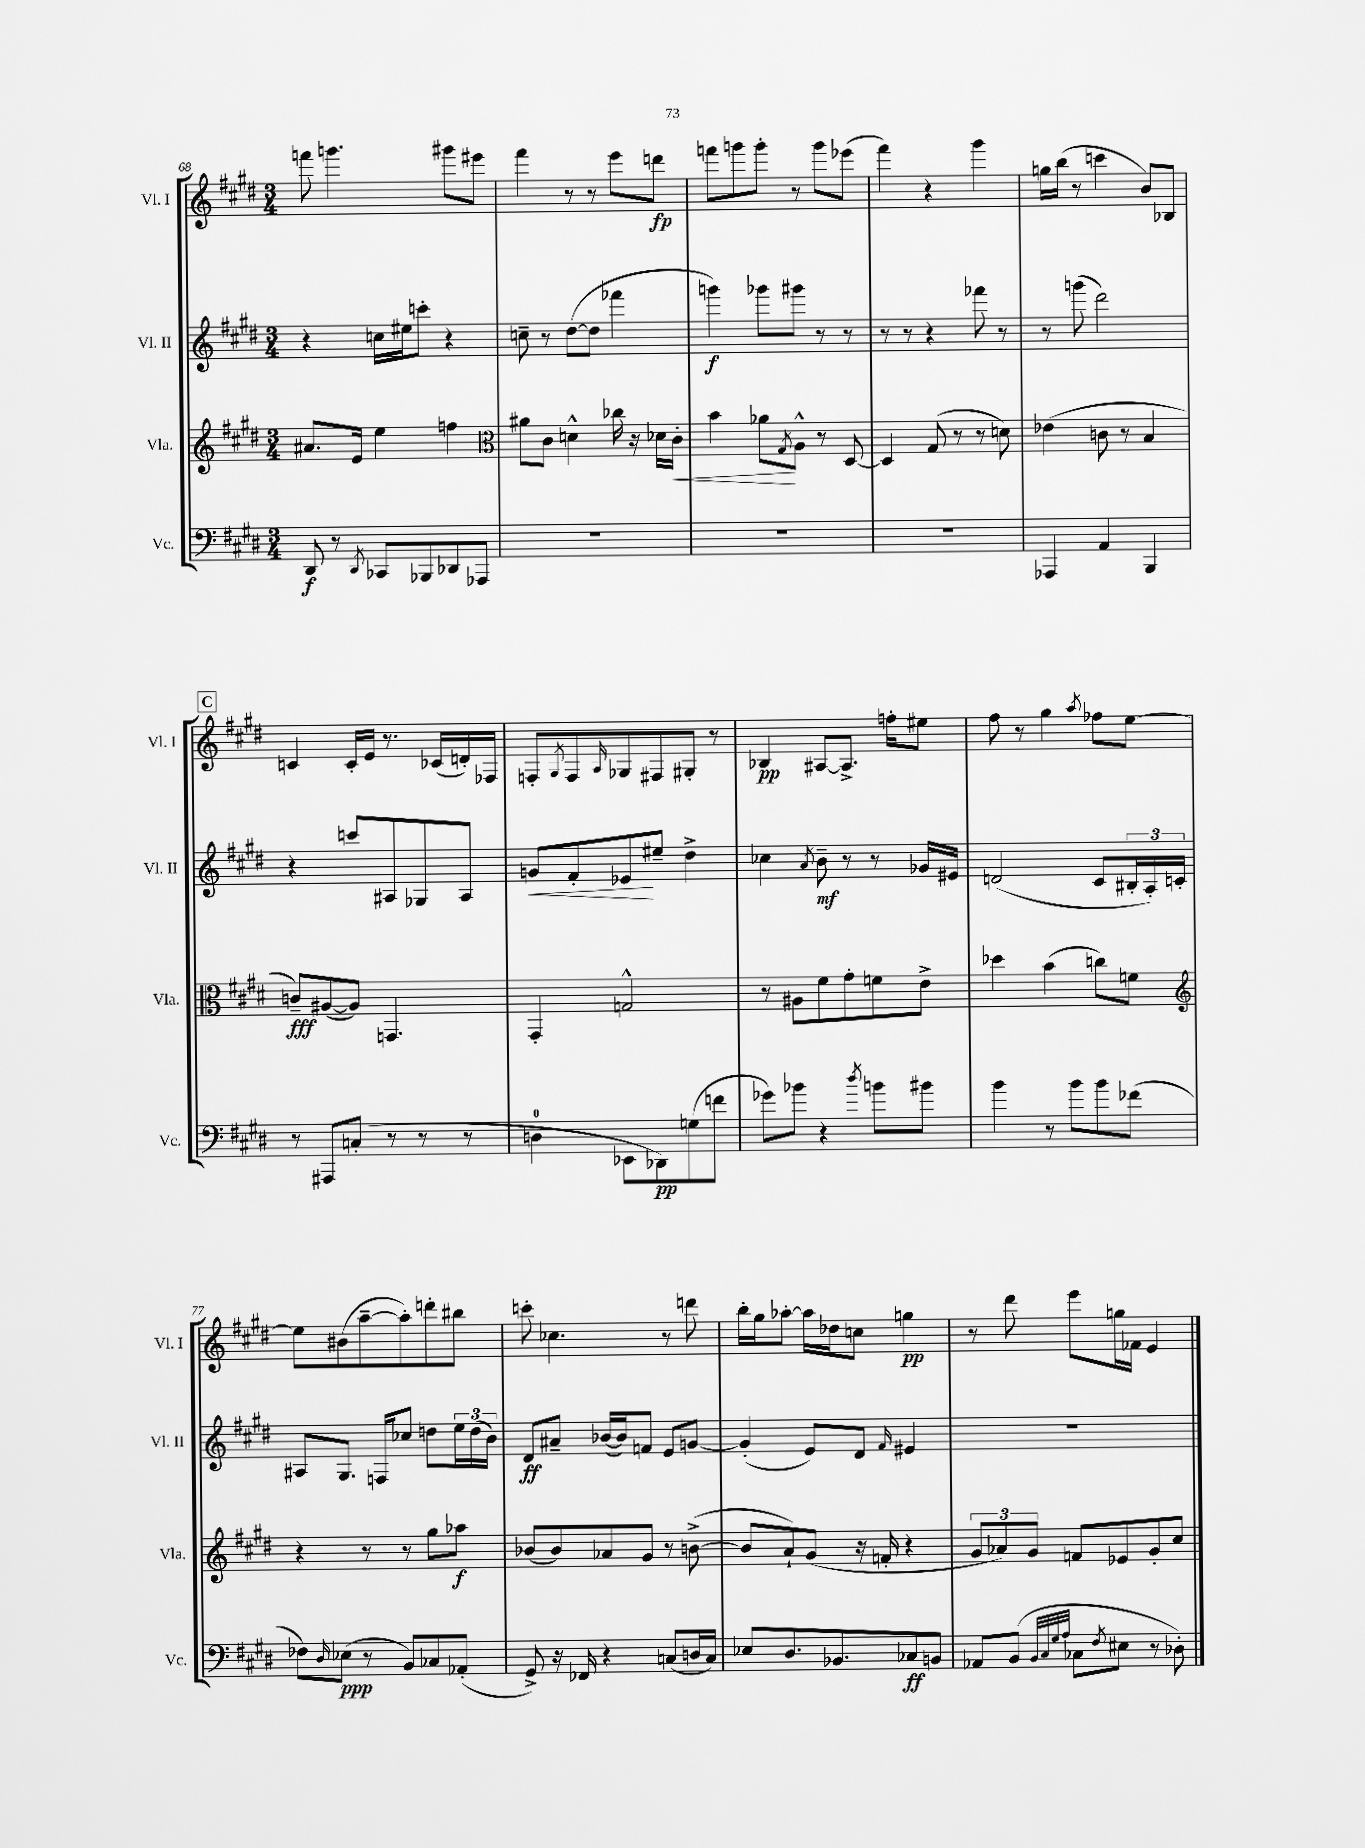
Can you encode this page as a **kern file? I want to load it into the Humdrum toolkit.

**kern	**dynam	**kern	**dynam	**kern	**dynam	**kern	**dynam
*part4	*part4	*part3	*part3	*part2	*part2	*part1	*part1
*staff4	*staff4	*staff3	*staff3	*staff2	*staff2	*staff1	*staff1
*I"Vc.	*	*I"Vla.	*	*I"Vl. II	*	*I"Vl. I	*
*I'Vc.	*	*I'Vla.	*	*I'Vl. II	*	*I'Vl. I	*
*clefF4	*	*clefG2	*	*clefG2	*	*clefG2	*
*k[f#c#g#d#]	*	*k[f#c#g#d#]	*	*k[f#c#g#d#]	*	*k[f#c#g#d#]	*
*M3/4	*	*M3/4	*	*M3/4	*	*M3/4	*
=68	=68	=68	=68	=68	=68	=68	=68
8DD#/	f	8.a#X/L	.	4r	.	8fffn\	.
8r	.	.	.	.	.	4.gggn\	.
.	.	16e/Jk	.	.	.	.	.
8qDD#/	.	.	.	.	.	.	.
8CC-X/L	.	4ee\	.	16ccn\LL	.	.	.
.	.	.	.	16ee#X\J	.	.	.
8BBB-X/	.	.	.	8cccn'\J	.	.	.
8DD-X/	.	4ffn\	.	4r	.	8ggg#X\L	.
8AAA-X/J	.	.	.	.	.	8eee#X\J	.
=69	=69	=69	=69	=69	=69	=69	=69
*	*	*clefC3	*	*	*	*	*
2.r	.	8a#X\L	.	8ccn~\	.	4fff#\	.
.	.	8c#\J	.	8r	.	.	.
.	.	4dn^^\	.	([8dd#\L	.	8r	.
.	.	.	.	8dd#\J]	.	8r	.
.	.	16cc-X\	.	4fff-X\	.	8eee\L	.
.	.	16r	.	.	.	.	.
.	.	16d-X\LL	.	.	.	8dddn\J	fp
!	!	!	!LO:HP:b	!	!	!	!
.	.	16c#'\JJ	<	.	.	.	.
=70	=70	=70	=70	=70	=70	=70	=70
2.r	.	4b\	.	4gggn\)	f	8fffn\L	.
.	.	.	.	.	.	8gggn\	.
.	.	8a-X\L	.	8ggg-X\L	.	8ggg'\J	.
.	.	8qG#/	.	.	.	.	.
.	.	8A^^\J	[	8ggg#X\J	.	8r	.
.	.	8r	.	8r	.	8ggg\L	.
.	.	[8D#/	.	8r	.	(8eee-X\J	.
=71	=71	=71	=71	=71	=71	=71	=71
2.r	.	4D#/]	.	8r	.	4fff#\)	.
.	.	.	.	8r	.	.	.
.	.	(8G#/	.	4r	.	4r	.
.	.	8r	.	.	.	.	.
.	.	8r	.	8fff-X\	.	4ggg#\	.
.	.	8dn\)	.	8r	.	.	.
=72	=72	=72	=72	=72	=72	=72	=72
4AAA-X/	.	(4e-X\	.	8r	.	16ggn\LL	.
.	.	.	.	.	.	(16bb\JJ	.
.	.	.	.	(8gggn\	.	8r	.
4AA/	.	8cn\	.	2ddd#\)	.	4cccn\	.
.	.	8r	.	.	.	.	.
4BBB/	.	4B/	.	.	.	8b/L)	.
.	.	.	.	.	.	8B-X/J	.
!!LO:LB:g=z
!!LO:REH:place=s1:t=C
=73	=73	=73	=73	=73	=73	=73	=73
8r	.	8cn~/L)	fff	4r	.	4cn/	.
8AAA#X/L	.	([8A#X/	.	.	.	.	.
(8Cn'/J	.	8A#/J])	.	8cccn/L	.	16c'/LL	.
.	.	.	.	.	.	16e/JJ	.
8r	.	4.GGn/	.	8A#X/	.	8.r	.
8r	.	.	.	8G-X/	.	.	.
.	.	.	.	.	.	(16c-X/LL	.
8r	.	.	.	8A#/J	.	16dn'/)	.
.	.	.	.	.	.	16F-X/JJ	.
=74	=74	=74	=74	=74	=74	=74	=74
!	!	!	!	!	!LO:HP:b	!	!
4Dn\	.	4GG#'/	.	8gn/L	<	8Fn'/L	.
.	.	.	.	.	.	8qG#/	.
.	.	.	.	8f#'/	.	8F/	.
.	.	.	.	.	.	16qqA/	.
8EE-X\L	.	2Gn^^/	.	8e-X/	.	8G-X/	.
8DD-X\)	pp	.	.	8ee#X~/J	[	8F#X/	.
(8Gn\	.	.	.	4dd#^\	.	8G#X'/J	.
8fn\J	.	.	.	.	.	8r	.
=75	=75	=75	=75	=75	=75	=75	=75
8g-X\L)	.	8r	.	4cc-X\	.	4B-X/	pp
8b-X\J	.	8A#X\L	.	.	.	.	.
.	.	.	.	8qa/	.	.	.
4r	.	8f#\	.	8b~\	mf	[8A#X/L	.
.	.	8g#'\	.	8r	.	8.A#^/J]	.
8qdd#/	.	.	.	.	.	.	.
8bn\L	.	8fn\	.	8r	.	.	.
.	.	.	.	.	.	16ffn'\KL	.
8b#X\J	.	8e^\J	.	16g-X/LL	.	8ee#X\J	.
.	.	.	.	16e#X/JJ	.	.	.
=76	=76	=76	=76	=76	=76	=76	=76
4b\	.	4dd-X\	.	(2dn/	.	8ff#\	.
.	.	.	.	.	.	8r	.
8r	.	(4b\	.	.	.	4gg#\	.
8b\L	.	.	.	.	.	.	.
.	.	.	.	.	.	8qaa/	.
8b\	.	8ccn\L)	.	8c#/L	.	8ff-X\L	.
(8f-X\J	.	8fn\J	.	24B#X'/L	.	[8ee\J	.
.	.	.	.	24A'/)	.	.	.
.	.	.	.	24cn'/JJ	.	.	.
!!LO:LB:g=z
=77	=77	=77	=77	=77	=77	=77	=77
*	*	*clefG2	*	*	*	*	*
8F-X\L)	.	4r	.	8A#X/L	.	8ee\L]	.
16qqD#/	.	.	.	.	.	.	.
(8E-X\J	ppp	.	.	8.G#/J	.	(8b#X\	.
8r	.	8r	.	.	.	[8aa~\	.
.	.	.	.	16Fn/KL	.	.	.
8BB/L)	.	8r	.	8cc-X/J	.	8aa'\])	.
8C-X/	.	8gg#\L	.	8ddn\L	.	8dddn'\	.
(8AA-X'/J	.	8aa-X\J	f	24ee\L	.	8bb#X\J	.
.	.	.	.	(24dd\	.	.	.
.	.	.	.	24b\JJ)	.	.	.
=78	=78	=78	=78	=78	=78	=78	=78
8GG#^/)	.	(8b-X/L	.	8d#/L	ff	8cccn'\	.
16r	.	8b-/)	.	8a#X~/J	.	4.cc-X\	.
16FF-X/	.	.	.	.	.	.	.
4r	.	8a-X/	.	([16b-X/LL	.	.	.
.	.	.	.	16b-/J])	.	.	.
.	.	8g#/J	.	8fn/J	.	.	.
(8Cn/L	.	8r	.	8e/L	.	8r	.
16Dn/L	.	([8bn^\	.	[8gn/J	.	8dddn\	.
16C/JJ)	.	.	.	.	.	.	.
=79	=79	=79	=79	=79	=79	=79	=79
8E-X/L	.	8b/L]	.	(4g'/]	.	16bb'\LL	.
.	.	.	.	.	.	16gg#\J	.
8.D#/	.	8a`/)	.	.	.	[8aa-X'\J	.
.	.	(8g#/J	.	8e/L)	.	16aa-\LL]	.
8.BB-X/	.	.	.	.	.	16dd-X\J	.
.	.	16r	.	8d#/J	.	8ccn\J	.
.	.	16fn'/	.	.	.	.	.
.	.	.	.	16qqf#/	.	.	.
8C-X/	ff	4r	.	4e#X/	.	4ggn\	pp
8BBn/J	.	.	.	.	.	.	.
=80	=80	=80	=80	=80	=80	=80	=80
8AA-X/L	.	12g#/L	.	2.r	.	8r	.
.	.	12a-X/)	.	.	.	.	.
(8BB/J	.	.	.	.	.	8ddd#\	.
.	.	12g#/J	.	.	.	.	.
32qqBB/LLL	.	.	.	.	.	.	.
32qqC#/	.	.	.	.	.	.	.
32qqG#/	.	.	.	.	.	.	.
32qqA/JJJ	.	.	.	.	.	.	.
8C-X\L	.	8fn/L	.	.	.	8eee\L	.
8qF#/	.	.	.	.	.	.	.
8E#X\J	.	8e-X/	.	.	.	16ggn\L	.
.	.	.	.	.	.	16f-X\JJ	.
8r	.	8g#'/	.	.	.	4e/	.
8D-X'\)	.	8cc#/J	.	.	.	.	.
==	==	==	==	==	==	==	==
*-	*-	*-	*-	*-	*-	*-	*-
